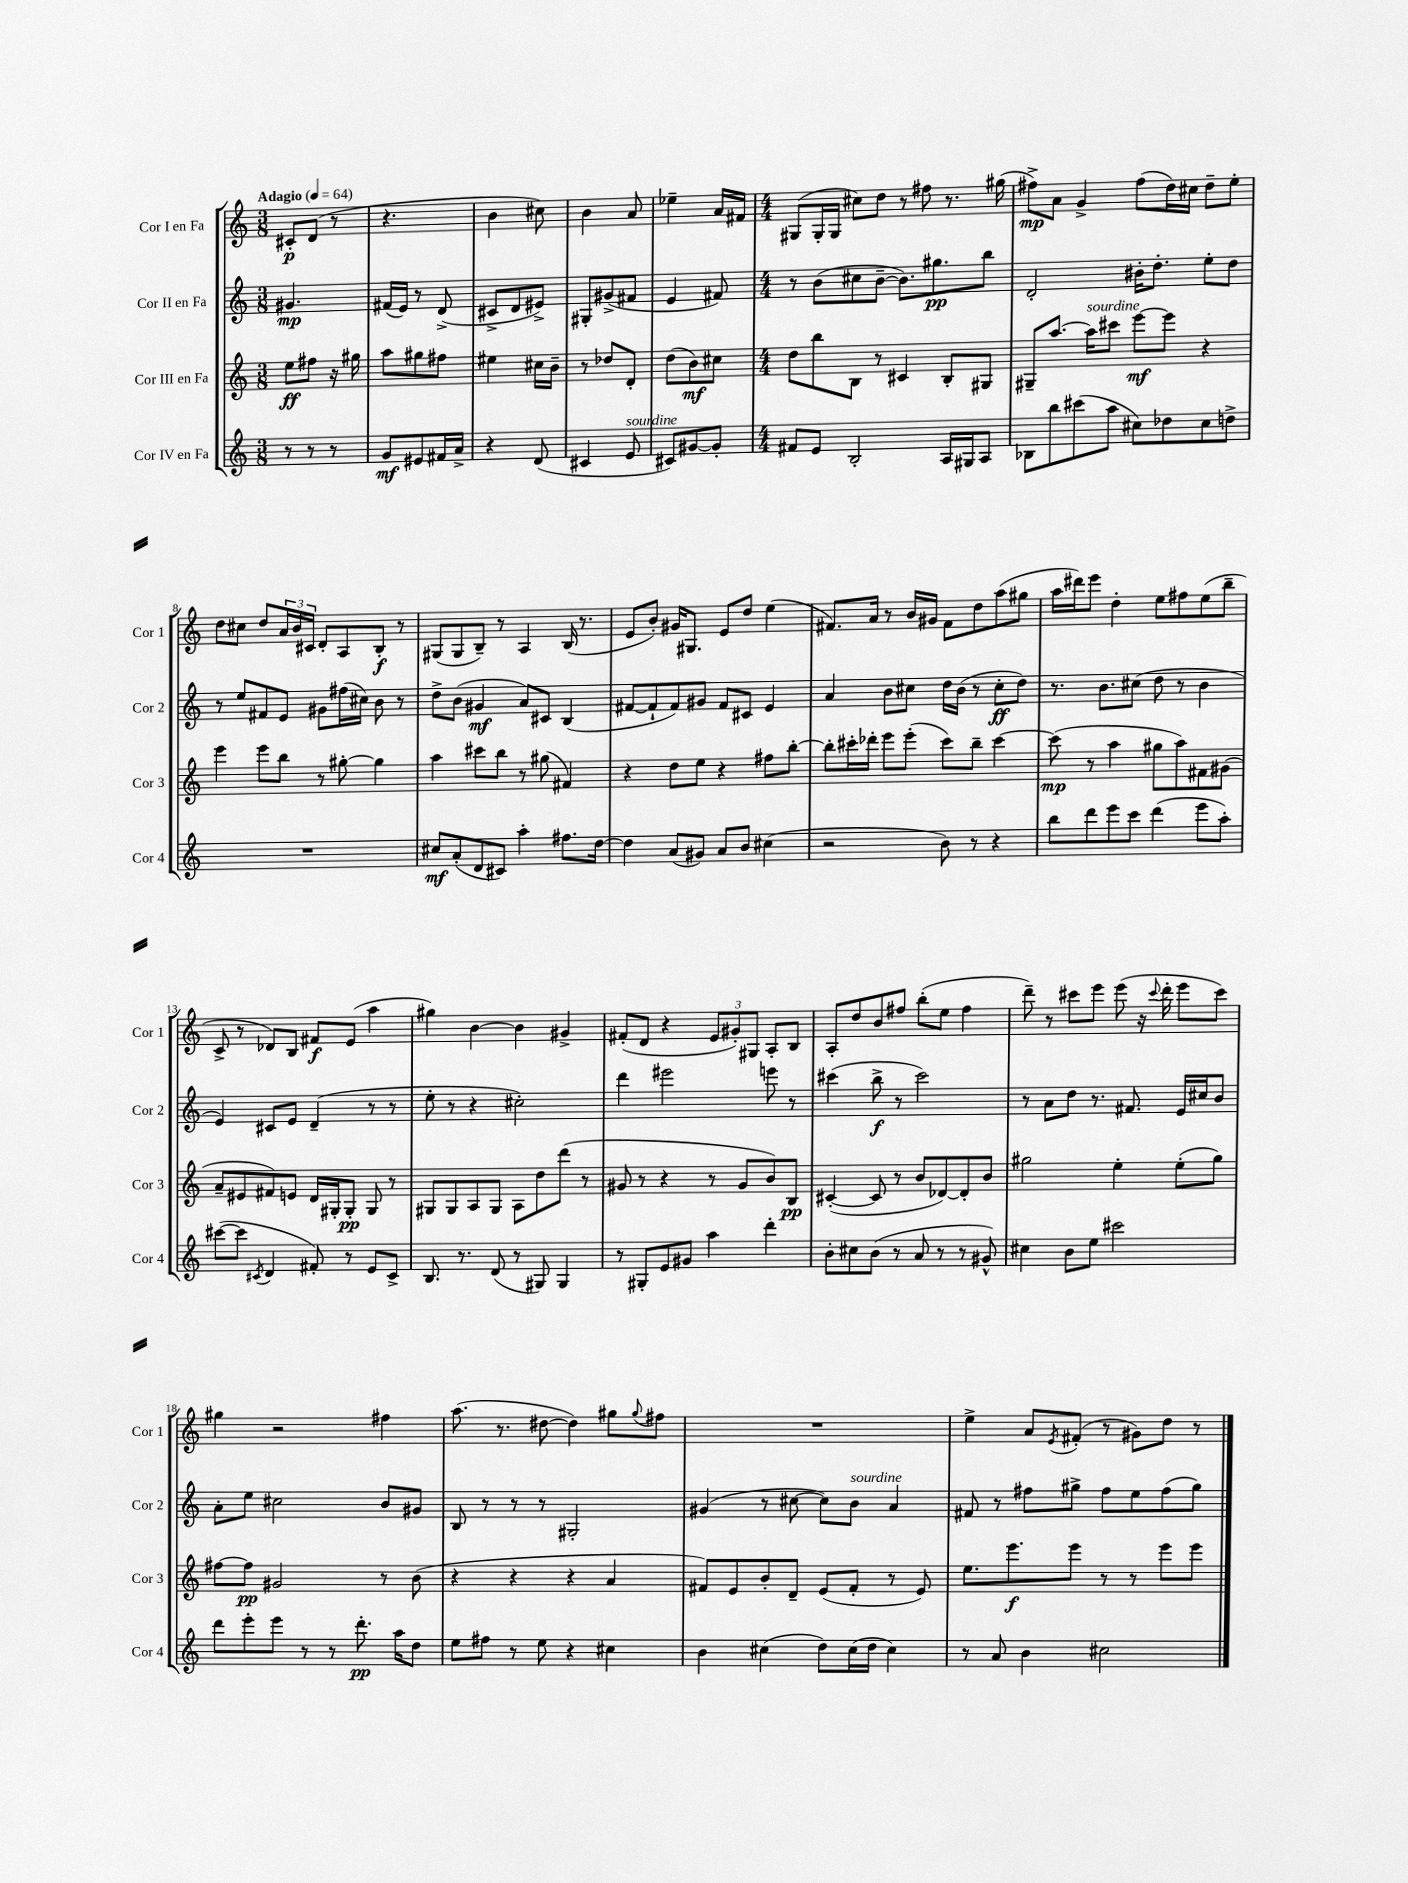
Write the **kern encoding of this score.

**kern	**dynam	**kern	**dynam	**kern	**dynam	**kern	**dynam
*part4	*part4	*part3	*part3	*part2	*part2	*part1	*part1
*staff4	*staff4	*staff3	*staff3	*staff2	*staff2	*staff1	*staff1
*I"Cor IV en Fa	*	*I"Cor III en Fa	*	*I"Cor II en Fa	*	*I"Cor I en Fa	*
*I'Cor 4	*	*I'Cor 3	*	*I'Cor 2	*	*I'Cor 1	*
*clefG2	*	*clefG2	*	*clefG2	*	*clefG2	*
*k[]	*	*k[]	*	*k[]	*	*k[]	*
*M3/8	*	*M3/8	*	*M3/8	*	*M3/8	*
*MM64	*	*MM64	*	*MM64	*	*MM64	*
=1	=1	=1	=1	=1	=1	=1	=1
!	!	!	!	!	!	!LO:TX:a:B:t=Adagio	!
8r	.	8ee\L	ff	4.g#X/	mp	8c#X'/L	p
8r	.	8ff#X\J	.	.	.	(8d/J	.
8r	.	16r	.	.	.	8r	.
.	.	16gg#X\	.	.	.	.	.
=2	=2	=2	=2	=2	=2	=2	=2
8g/L	mf	8aa\L	.	(16f#X/LL	.	4.r	.
.	.	.	.	16e/JJ)	.	.	.
8e#X/	.	8gg#X\	.	8r	.	.	.
16f#X/L	.	8ff#X\J	.	(8d^/	.	.	.
16a^/JJ	.	.	.	.	.	.	.
=3	=3	=3	=3	=3	=3	=3	=3
4r	.	4ee#X\	.	8c#X^/L	.	4b\	.
.	.	.	.	8d/	.	.	.
(8d/	.	16cc#X\LL	.	8e#X^/J)	.	8cc#X\)	.
.	.	16b~\JJ	.	.	.	.	.
=4	=4	=4	=4	=4	=4	=4	=4
4c#X/	.	8r	.	8G#X'/L	.	4b\	.
.	.	8dd-X/L	.	(8g#X^/	.	.	.
!LO:TX:a:i:t=sourdine	!	!	!	!	!	!	!
8e/	.	8d'/J	.	8f#X/J	.	8a/	.
=5	=5	=5	=5	=5	=5	=5	=5
8c#X/L)	.	(8dd\L	.	4e/	.	4ee-X~\	.
[8g#X/	.	8b\)	mf	.	.	.	.
8g#'/J]	.	8cc#X\J	.	8f#X/)	.	16a/LL	.
.	.	.	.	.	.	16f#X/JJ	.
=6	=6	=6	=6	=6	=6	=6	=6
*M4/4	*	*M4/4	*	*M4/4	*	*M4/4	*
8f#X/L	.	8dd\L	.	8r	.	(8G#X/L	.
8e/J	.	8bb\	.	(8b\L	.	16G#'/L	.
.	.	.	.	.	.	16G#/JJ	.
2B'/	.	8B\J	.	8cc#X\	.	8cc#X\L)	.
.	.	8r	.	[8b~\J	.	8dd\J	.
.	.	4c#X/	.	8.b\L])	.	8r	.
.	.	.	.	.	.	8ff#X\	.
.	.	.	.	8.gg#X\	pp	.	.
16A/LL	.	8B'/L	.	.	.	8.r	.
16G#X/J	.	.	.	.	.	.	.
8A/J	.	8G#X/J	.	8bb\J	.	.	.
.	.	.	.	.	.	(16gg#X\	.
=7	=7	=7	=7	=7	=7	=7	=7
8B-X\L	.	8G#X~/L	.	2d'/	.	8ff#X^\L)	mp
8bb\	.	[8.aa/J	.	.	.	8a\J	.
(8ccc#X\	.	.	.	.	.	4g^/	.
!	!	!LO:TX:a:i:t=sourdine	!	!	!	!	!
.	.	16aa\KL]	.	.	.	.	.
8aa\J	.	8ccc#X\J	.	.	.	.	.
8cc#X\L)	.	[8eee\L	mf	16b#X'\KL	.	(8ff#\L	.
.	.	.	.	8.dd'\J	.	.	.
8dd-X\	.	8eee\J]	.	.	.	16dd\L)	.
.	.	.	.	.	.	16cc#X\JJ	.
8cc#\	.	4r	.	8ee'\L	.	8dd~\L	.
8ddn^\J	.	.	.	8dd\J	.	8ee'\J	.
!!LO:LB:g=z
=8	=8	=8	=8	=8	=8	=8	=8
1r	.	4eee\	.	8r	.	8dd\L	.
.	.	.	.	8ee/L	.	8cc#X\J	.
.	.	8eee\L	.	8f#X/	.	8dd/L	.
.	.	8bb\J	.	8e/J	.	24a/L	.
.	.	.	.	.	.	24b/	.
.	.	.	.	.	.	24c#X/JJ	.
.	.	8r	.	8g#X\L	.	8d'/L	.
.	.	[8gg#X'\	.	(16ff#X\L	.	8A/	.
.	.	.	.	16cc#X\JJ)	.	.	.
.	.	4gg#\]	.	8b\	.	8B'/J	f
.	.	.	.	8r	.	8r	.
=9	=9	=9	=9	=9	=9	=9	=9
8cc#X/L	mf	4aa\	.	8dd^\L	.	(8G#X/L	.
(8a'/	.	.	.	(8b\J	.	8G#/	.
8d/	.	8ccc#X\L	.	4g#X/	mf	8B~/J)	.
8c#X/J)	.	8bb\J	.	.	.	8r	.
4aa'\	.	8r	.	8a/L)	.	4A/	.
.	.	(8gg#X\	.	8c#X/J	.	.	.
8.ff#X\L	.	4f#X/)	.	(4B/	.	(16B/	.
.	.	.	.	.	.	8.r	.
[16dd\Jk	.	.	.	.	.	.	.
=10	=10	=10	=10	=10	=10	=10	=10
4dd\]	.	4r	.	[8f#X/L	.	8e/L	.
.	.	.	.	8f#`/]	.	8b'/J)	.
(8a/L	.	8dd\L	.	8f#/)	.	16g#X/KL	.
.	.	.	.	.	.	8.G#X/J	.
8g#X/J)	.	8ee\J	.	8g#X/J	.	.	.
8a/L	.	4r	.	8f#/L	.	8e/L	.
8b/J	.	.	.	8c#X/J	.	8dd/J	.
(4cc#X\	.	8ff#X\L	.	4e/	.	(4ee\	.
.	.	[8bb'\J	.	.	.	.	.
=11	=11	=11	=11	=11	=11	=11	=11
2r	.	8bb'\L]	.	4a/	.	8.f#X/L)	.
.	.	16ccc#X'\L	.	.	.	.	.
.	.	16ddd-X'\JJ	.	.	.	16a/Jk	.
.	.	8eee\L	.	8b\L	.	8r	.
.	.	(8eee'\J	.	8cc#X\J	.	16b/LL	.
.	.	.	.	.	.	16g#X/JJ	.
8b\)	.	8ccc#\L)	.	16dd\LL	.	8f#\L	.
.	.	.	.	(16b\JJ	.	.	.
8r	.	8bb~\J	.	8r	.	8dd\	.
4r	.	[4ccc#\	.	8cc#'\L	ff	(8aa\	.
.	.	.	.	8dd\J)	.	8gg#X\J	.
=12	=12	=12	=12	=12	=12	=12	=12
8bb\L	.	(8ccc#\]	mp	8.r	.	16aa\LL	.
.	.	.	.	.	.	16ddd#X\J)	.
8ddd\	.	8r	.	.	.	8eee\J	.
.	.	.	.	8.b\L	.	.	.
8eee\	.	4aa\	.	.	.	4dd'\	.
8ccc\J	.	.	.	(8cc#X\J	.	.	.
(4ddd\	.	8gg#X\L	.	8dd\	.	8ee\L	.
.	.	8aa\)	.	8r	.	8ff#X\	.
8eee\L	.	8f#X\	.	4b\	.	(8ee\	.
8aa'\J)	.	(8g#X\J	.	.	.	8bb~\J	.
!!LO:LB:g=z
=13	=13	=13	=13	=13	=13	=13	=13
([8ccc#X\L	.	8a~/L	.	4e/)	.	8c^/	.
8ccc#\J]	.	8e#X/	.	.	.	8r	.
8qc#X/	.	.	.	.	.	.	.
4d/	.	8f#X/)	.	8c#X/L	.	8d-X/L)	.
.	.	8en/J	.	8e/J	.	8B/J	.
8f#X'/)	.	16d/LL	.	(4d~/	.	8f#X/L	f
.	.	16G#X'/J	.	.	.	.	.
8r	.	8G#'/J	pp	.	.	(8e/J	.
8e/L	.	8G#/	.	8r	.	4aa\	.
8c#^/J	.	8r	.	8r	.	.	.
=14	=14	=14	=14	=14	=14	=14	=14
8.B/	.	8G#X/L	.	8ee'\	.	4gg#X\)	.
.	.	8G#/	.	8r	.	.	.
8.r	.	.	.	.	.	.	.
.	.	8A/	.	4r	.	[4b\	.
(8d/	.	8G#/J	.	.	.	.	.
8r	.	8A\L	.	2cc#X'\)	.	4b\]	.
8G#X/)	.	8dd\	.	.	.	.	.
4G#/	.	(8ddd\J	.	.	.	4g#X^/	.
.	.	8r	.	.	.	.	.
=15	=15	=15	=15	=15	=15	=15	=15
8r	.	8g#X/	.	4ddd\	.	(8f#X'/L	.
8G#X'/L	.	8r	.	.	.	8d/J	.
8e/	.	4r	.	2eee#X\	.	4r	.
8g#X/J	.	.	.	.	.	.	.
4aa\	.	8r	.	.	.	12e/L	.
.	.	.	.	.	.	12g#X'/)	.
.	.	8g#/L	.	.	.	.	.
.	.	.	.	.	.	12G#X/J	.
4ddd'\	.	8b/)	.	8eeen\	.	8A'/L	.
.	.	8B/J	pp	8r	.	8B/J	.
=16	=16	=16	=16	=16	=16	=16	=16
8b'\L	.	([4c#X'/	.	(4ccc#X\	.	8A'/L	.
8cc#X\	.	.	.	.	.	8dd/	.
(8b\J	.	8c#/]	.	8bb^\	f	8b/	.
8r	.	8r	.	8r	.	8ff#X/J	.
8a/	.	8b/L	.	2ccc#\)	.	(8bb'\L	.
8r	.	[8d-X/)	.	.	.	8ee\J	.
8r	.	8d-'/]	.	.	.	4ff#\	.
8g#X^^/)	.	8b/J	.	.	.	.	.
=17	=17	=17	=17	=17	=17	=17	=17
4cc#X\	.	2gg#X\	.	8r	.	8ddd~\)	.
.	.	.	.	8a\L	.	8r	.
8b\L	.	.	.	8dd\J	.	8ccc#X\L	.
8ee\J	.	.	.	8.r	.	8eee\J	.
2ccc#X\	.	4ee'\	.	.	.	(8eee\	.
.	.	.	.	8.f#X/	.	.	.
.	.	.	.	.	.	16r	.
.	.	.	.	.	.	8qqccc#/	.
.	.	.	.	.	.	16ddd'\	.
.	.	(8ee'\L	.	16e/LL	.	8eee\L	.
.	.	.	.	16cc#X/J	.	.	.
.	.	8gg#\J)	.	8b/J	.	8ccc#\J)	.
!!LO:LB:g=z
=18	=18	=18	=18	=18	=18	=18	=18
8ddd\L	.	[8ff#X\L	.	8a'\L	.	4gg#X\	.
8eee'\	.	8ff#\J]	pp	8ee\J	.	.	.
8eee\J	.	2g#X/	.	2cc#X\	.	2r	.
8r	.	.	.	.	.	.	.
8r	.	.	.	.	.	.	.
8.ddd'\	pp	.	.	.	.	.	.
.	.	8r	.	8b/L	.	4ff#X\	.
16aa\KL	.	.	.	.	.	.	.
8dd\J	.	(8b\	.	8g#X/J	.	.	.
=19	=19	=19	=19	=19	=19	=19	=19
8ee\L	.	4r	.	8B/	.	(8.aa\	.
8ff#X\J	.	.	.	8r	.	.	.
.	.	.	.	.	.	8.r	.
8r	.	4r	.	8r	.	.	.
8ee\	.	.	.	8r	.	[8dd#X\	.
4r	.	4r	.	2G#X'/	.	4dd#\])	.
4cc#X\	.	4a/	.	.	.	8gg#X\L	.
.	.	.	.	.	.	8qqgg#/	.
.	.	.	.	.	.	8ff#X\J	.
=20	=20	=20	=20	=20	=20	=20	=20
4b\	.	8f#X/L)	.	(4g#X/	.	1r	.
.	.	8e/	.	.	.	.	.
(4cc#X\	.	8b'/	.	8r	.	.	.
.	.	8d~/J	.	[8cc#X\	.	.	.
8dd\L)	.	(8e/L	.	8cc#\L])	.	.	.
!	!	!	!	!LO:TX:a:i:t=sourdine	!	!	!
(16cc#\L	.	8f#'/J	.	8b\J	.	.	.
16dd\JJ	.	.	.	.	.	.	.
4cc#\)	.	8r	.	4a/	.	.	.
.	.	8e/)	.	.	.	.	.
=21	=21	=21	=21	=21	=21	=21	=21
8r	.	8.ee\L	.	8f#X/	.	4ee^\	.
8a/	.	.	.	8r	.	.	.
.	.	8.eee\	f	.	.	.	.
4b\	.	.	.	8ff#X\L	.	8a/L	.
.	.	.	.	.	.	8qe/	.
.	.	8eee\J	.	8gg#X^\J	.	(8f#X'/J	.
2cc#X\	.	8r	.	8ff#\L	.	8r	.
.	.	8r	.	8ee\	.	8g#X\L)	.
.	.	8eee\L	.	(8ff#\	.	8dd\J	.
.	.	8eee\J	.	8gg#\J)	.	8r	.
==	==	==	==	==	==	==	==
*-	*-	*-	*-	*-	*-	*-	*-
